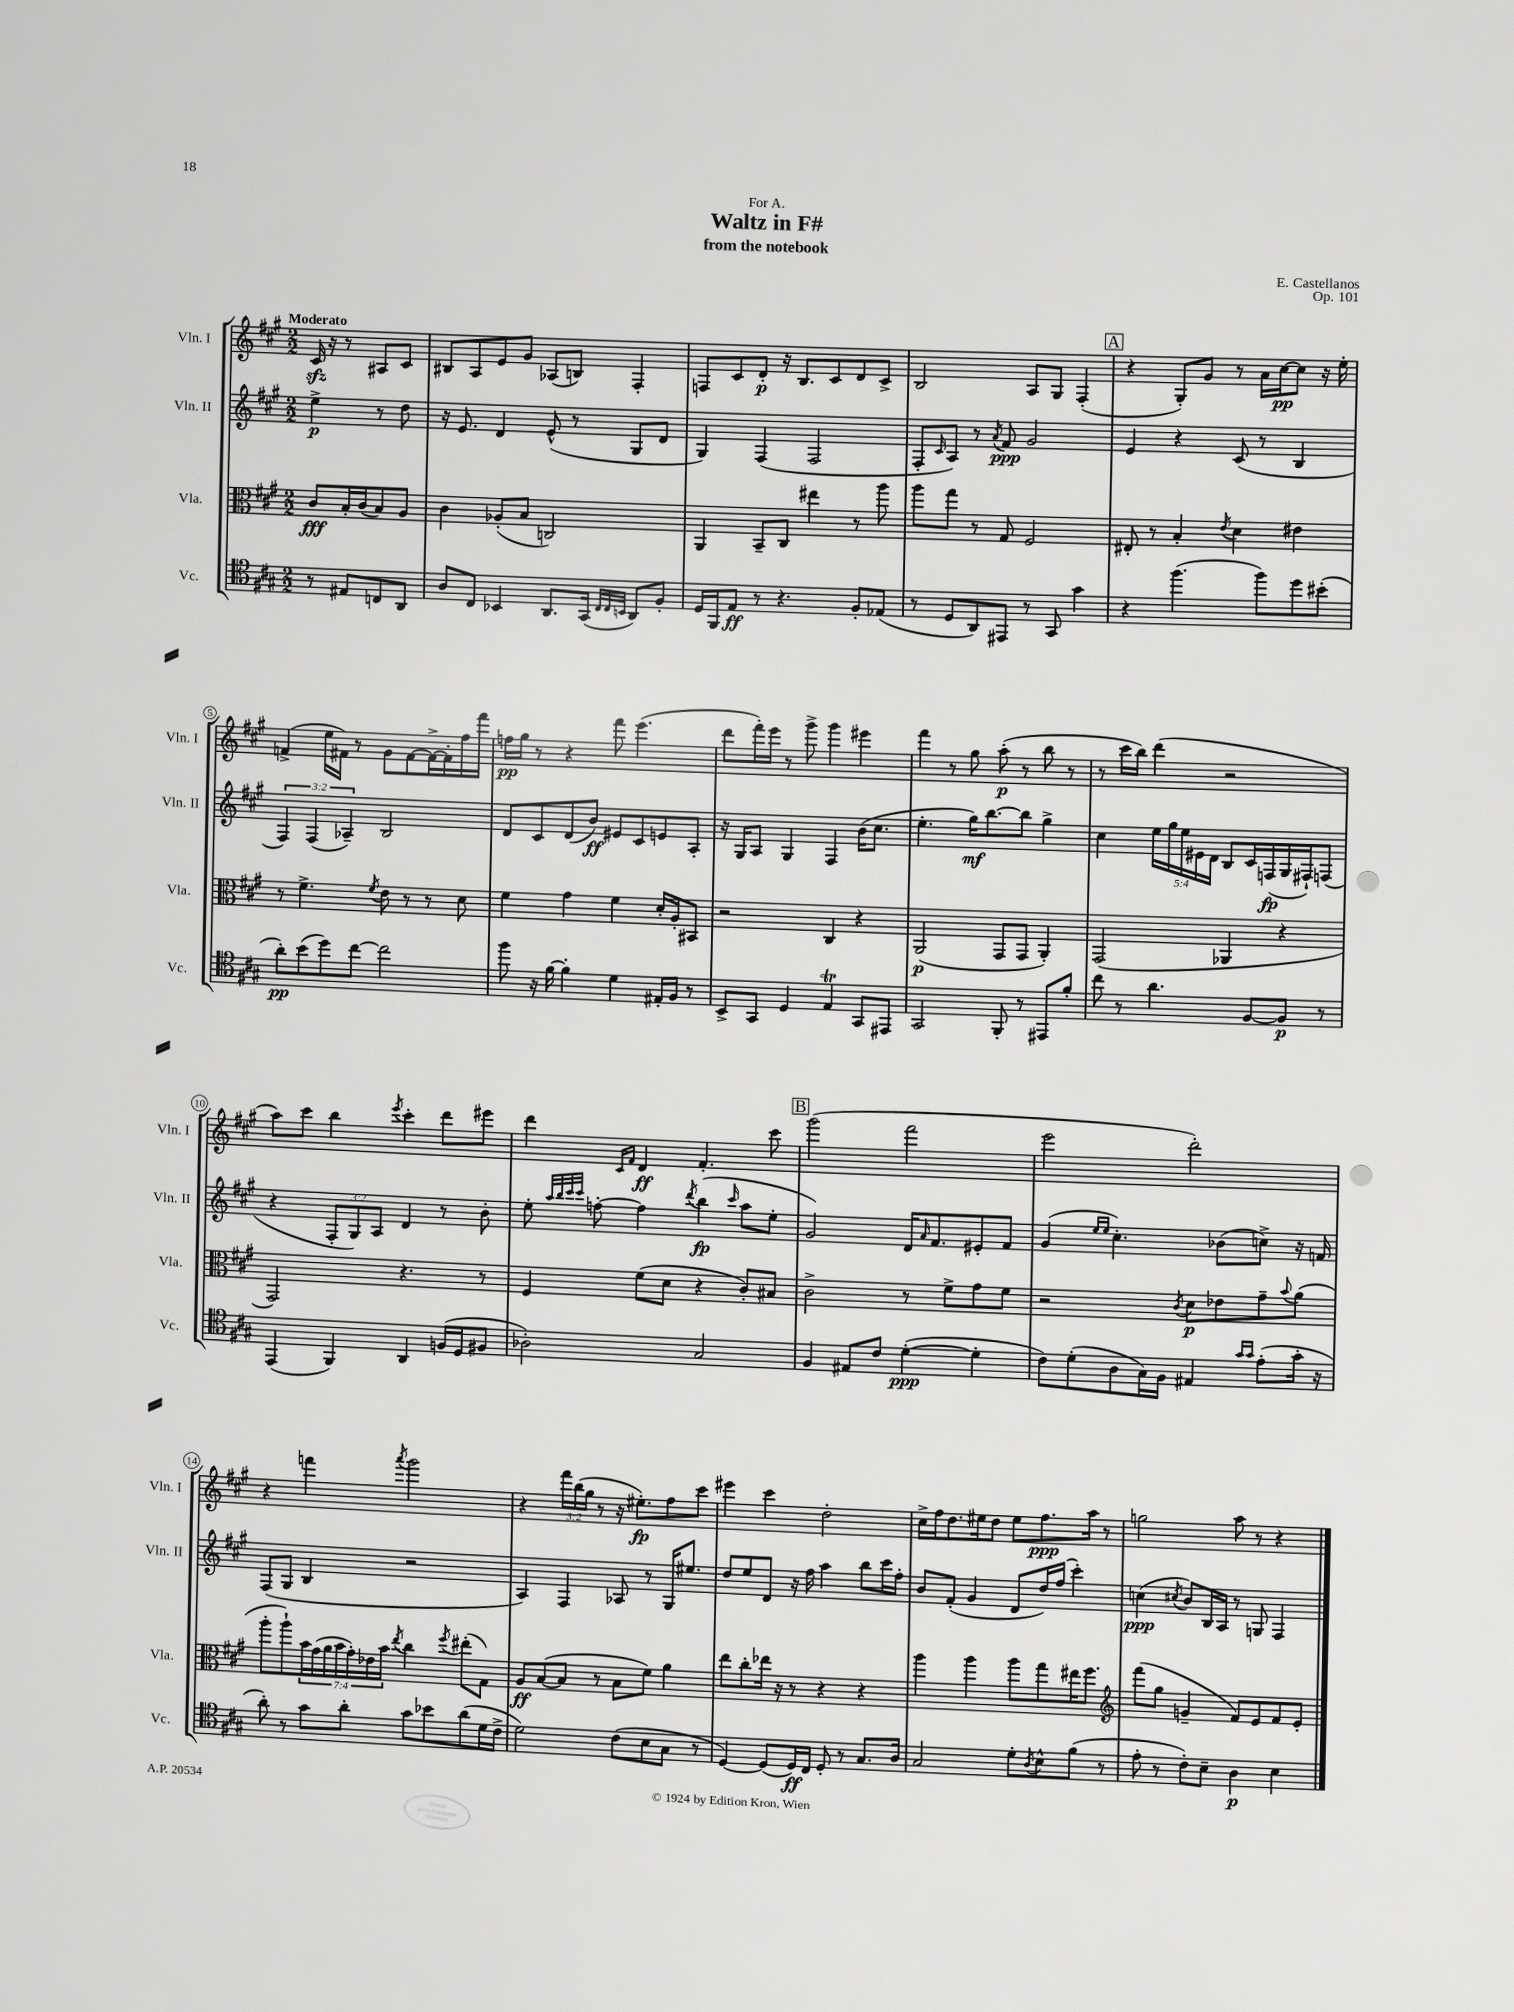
\header { title = "Waltz in F#" composer = "E. Castellanos" subtitle = "from the notebook" dedication = "For A." opus = "Op. 101" }
<<
\new StaffGroup <<
\new Staff = "s0" \with { instrumentName = "Vln. I" shortInstrumentName = "Vln. I" } {
    \clef treble \key a \major \numericTimeSignature \time 2/2 \override Staff.TupletNumber.text = #tuplet-number::calc-fraction-text \partial 2 \tempo "Moderato"
    cis'16\sfz r16 r8 ais8 cis'8 |
    bis8 a8 e'8 gis'8 aes8( b8) fis4-. |
    f8 cis'8 d'8-.\p r16 b8. cis'8 d'8 cis'8-> |
    b2 a8 gis8 fis4-.( |
    \mark \markup { \box "A" } r4 gis8-.) gis'8 r8 a'16 cis''16~\pp cis''8 r16 e''16-. |
    f'4->( e''16 fis'16) r8 gis'8 fis'8~ fis'16~-> fis'16-. fis''16 fis'''16 |
    f''16\pp gis''16 r8 r4 fis'''8 e'''4.( |
    d'''8 fis'''16-.) e'''16 r8 gis'''8-> gis'''4 eis'''4 |
    fis'''4 r8 gis''8 a''8-.\p( r8 b''8 r8 |
    r8 cis'''16 b''16) d'''4( r2 |
    a''8) cis'''8 b''4 \acciaccatura { e'''8 } cis'''4-. d'''8 eis'''8 |
    d'''4 \grace { cis'16 fis'16 } d'4\ff fis'4.-. cis'''8 |
    \mark \markup { \box "B" } gis'''2( fis'''2 |
    e'''2 d'''2-.) |
    r4 f'''4 \acciaccatura { a'''8 } gis'''2 |
    r4 \tuplet 3/2 { fis'''16 b''16( gis''16 } r8 r16 eis''8.-.\fp) fis''8 cis'''8 |
    eis'''4 cis'''4 d''2-. |
    cis''16-> fis''16 d''8. eis''16 d''8 eis''8 fis''8.\ppp a''16 r8 |
    g''2 a''8 r8 r4 \bar "|." |
}
\new Staff = "s1" \with { instrumentName = "Vln. II" shortInstrumentName = "Vln. II" } {
    \clef treble \key a \major \numericTimeSignature \time 2/2 \override Staff.TupletNumber.text = #tuplet-number::calc-fraction-text \partial 2
    e''4->\p r8 d''8 |
    r16 e'8. d'4 e'8-^( r8 gis8 d'8 |
    gis4) fis4( fis2 |
    fis8-. \grace { cis'16 } a8) r8 \acciaccatura { a'8 } fis'8\ppp gis'2 |
    \mark \markup { \box "A" } e'4 r4 cis'8( r8 b4 |
    \tuplet 3/2 { fis4) fis4( aes4--) } b2 |
    d'8 cis'8 d'8( b'8\ff) eis'8 cis'8 e'8 a8-. |
    r16 gis16 a8 gis4 fis4 b'16( cis''8. |
    e''4.-. gis''16\mf) b''8.~ b''8 gis''4-> |
    cis''4 \tuplet 5/4 { e''16 gis''16 e''16 eis'16 d'16 } b8 cis'16 f16\fp( gis16 fis16-!) f8( |
    r4 \tuplet 3/2 { fis8-. gis8) a8 } d'4 r8 b'8-. |
    e''8-. \grace { a''32 b''32 cis'''32 cis'''32 } f''8~-. f''4 \acciaccatura { d'''8 } b''4\fp( \grace { cis'''16 } a''8 e''8-. |
    \mark \markup { \box "B" } gis'2) d'16 \grace { a'16 } fis'8. eis'8-. fis'8 |
    gis'4( \grace { e''16 e''16 } cis''4.-.) bes'8( c''8->) r16 f'16 |
    fis8( gis8 b4 r2 |
    a4) fis4 aes8 r8 gis16 eis''8. |
    d''8 e''8 d'8 r16 fis''16 a''4 b''8 cis'''16 fis''16-. |
    b'8 fis'8-.( gis'4 d'8 d''16) fis''16( cis'''4-.) |
    c''4\ppp( \acciaccatura { cis''8 } b'8) b16 a16 r8 g8 fis4 \bar "|." |
}
\new Staff = "s2" \with { instrumentName = "Vla." shortInstrumentName = "Vla." } {
    \clef alto \key a \major \numericTimeSignature \time 2/2 \override Staff.TupletNumber.text = #tuplet-number::calc-fraction-text \partial 2
    cis'8\fff b16-. cis'16( b8) a8 |
    cis'4 aes8-.( b8 c2) |
    a,4 b,8-- cis8 eis''4 r8 a''8 |
    a''8 gis''8 r8 gis8 fis2 |
    \mark \markup { \box "A" } eis8-. r8 b4-. \acciaccatura { e'8 } d'4 eis'4 |
    r8 fis'4.-> \acciaccatura { fis'8 } e'8 r8 r8 d'8 |
    fis'4 gis'4 fis'4 d'16-. a16-. bis,8 |
    r2 cis4 r4 |
    a,2\p( gis,8 gis,8 a,4-.) |
    gis,2( aes,4 r4 |
    gis,2) r4. r8 |
    fis4 fis'8( d'8 r4 cis'8-.) bis8 |
    \mark \markup { \box "B" } cis'2-> r8 fis'8-> gis'8 fis'8 |
    r2 \acciaccatura { cis'8 } d'8\p ees'8 gis'8-- \appoggiatura { b'8 } a'8( |
    a''8-. a''8-!) \tuplet 7/4 { b'16 gis'16( a'16 b'16 gis'16-.) ees'16 b'16 } \acciaccatura { e''8 } cis''4 \acciaccatura { fis''8 } eis''8-.( gis8) |
    a8\ff b8~( b8 r8 b8 fis'8) a'4 |
    e''8 cis''8-. ees''16 r16 r8 r4 r4 |
    a''4 a''4 a''8 gis''8 eis''16 fis''8. |
    \clef treble fis'''8( gis''8 g'4-- fis'8) e'8 fis'8 e'8-. \bar "|." |
}
\new Staff = "s3" \with { instrumentName = "Vc." shortInstrumentName = "Vc." } {
    \clef tenor \key a \major \numericTimeSignature \time 2/2 \partial 2
    r8 eis8 c8 a,8 |
    a8 cis8 bes,4 a,8. gis,16( \grace { cis32 cis32 b,32 } a,8) fis8-. |
    d16 fis,16 e8\ff r8 r4. fis8-. ees8( |
    r8 d8 a,8) eis,8 r8 gis,8 gis'4 |
    \mark \markup { \box "A" } r4 fis''4.( fis''8) d''8 bis'8-.( |
    a'8-.\pp) b'8( d''8) cis''8~ cis''2 |
    fis''8 r16 fis'16~ fis'4-. d'4 eis16-. fis16 r8 |
    b,8-> gis,8 d4 e4\trill gis,8 eis,8 |
    gis,2 fis,8-. r8 eis,8 fis'8-. |
    cis''8 r8 a'4. fis8~ fis8\p r8 |
    e,4( fis,4) a,4 f16( d16 fis8 |
    aes2-.) gis2 |
    \mark \markup { \box "B" } fis4 eis8 cis'8 d'4~-.\ppp( d'4-. |
    cis'8) d'8-.( a8 gis16) fis16 eis4 \grace { gis'16 gis'16 } e'8-.( gis'16-. r16 |
    a'8-.) r8 gis'8 a'8-. gis'8 bes'8 a'8( d'16 cis'16-> |
    d'2) cis'8( b8 gis8 r8 |
    d4~) d8( d16\ff) cis16 d8-. r8 gis8. a16 |
    gis2 d'8-. \acciaccatura { a8 } b8-^ fis'8( r8 |
    e'8-. r8 cis'8-.) b8-- a4\p b4 \bar "|." |
}
>>
>>
\layout { \context { \Score \override BarNumber.stencil = #(make-stencil-circler 0.1 0.3 ly:text-interface::print) } }
